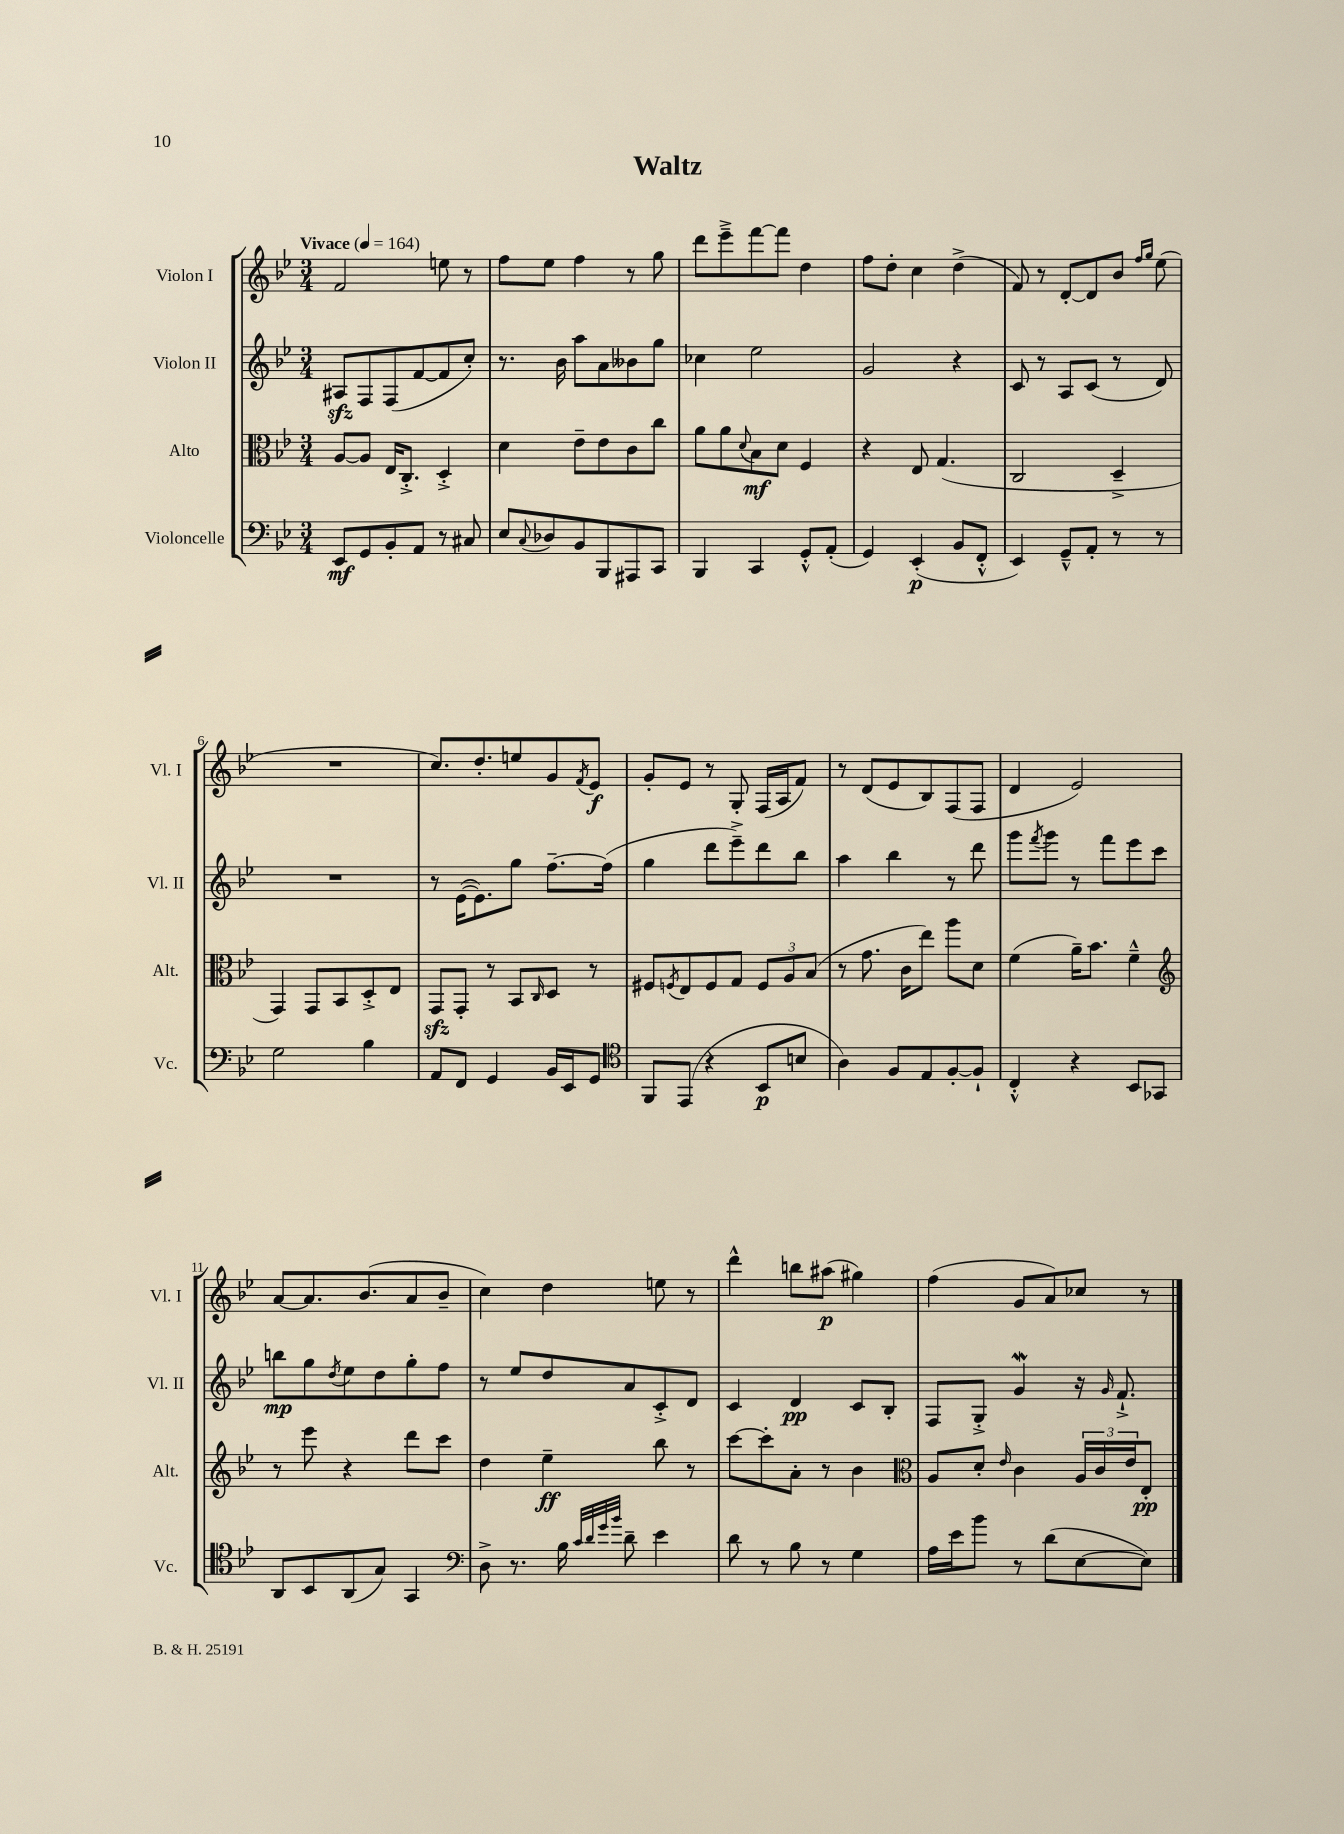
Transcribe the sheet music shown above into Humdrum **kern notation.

**kern	**dynam	**kern	**dynam	**kern	**dynam	**kern	**dynam
*part4	*part4	*part3	*part3	*part2	*part2	*part1	*part1
*staff4	*staff4	*staff3	*staff3	*staff2	*staff2	*staff1	*staff1
*I"Violoncelle	*	*I"Alto	*	*I"Violon II	*	*I"Violon I	*
*I'Vc.	*	*I'Alt.	*	*I'Vl. II	*	*I'Vl. I	*
*clefF4	*	*clefC3	*	*clefG2	*	*clefG2	*
*k[b-e-]	*	*k[b-e-]	*	*k[b-e-]	*	*k[b-e-]	*
*M3/4	*	*M3/4	*	*M3/4	*	*M3/4	*
*MM164	*	*MM164	*	*MM164	*	*MM164	*
=1	=1	=1	=1	=1	=1	=1	=1
!	!	!	!	!	!	!LO:TX:a:B:t=Vivace	!
8EE-/L	mf	[8A/L	.	8A#Xzz/L	.	2f/	.
8GG/	.	8A/J]	.	8F/	.	.	.
8BB-'/	.	16E-/KL	.	(8F/	.	.	.
.	.	8.C'^/J	.	.	.	.	.
8AA/J	.	.	.	[8f/	.	.	.
8r	.	4D'^/	.	8f/]	.	8een\	.
8C#X/	.	.	.	8cc'/J)	.	8r	.
=2	=2	=2	=2	=2	=2	=2	=2
8E-/L	.	4d\	.	8.r	.	8ff\L	.
8qqC/	.	.	.	.	.	.	.
8D-X/	.	.	.	.	.	8ee-\J	.
.	.	.	.	16b-\	.	.	.
8BB-/	.	8e-~\L	.	8aa\L	.	4ff\	.
8BBB-/	.	8e-\	.	8a\	.	.	.
8AAA#X/	.	8c\	.	8b--X\	.	8r	.
8CC/J	.	8cc\J	.	8gg\J	.	8gg\	.
=3	=3	=3	=3	=3	=3	=3	=3
4BBB-/	.	8a\L	.	4cc-X\	.	8ddd\L	.
.	.	8a\	.	.	.	8eee-~^\	.
.	.	8qqd/	.	.	.	.	.
4CC/	.	8B-\	mf	2ee-\	.	[8fff\	.
.	.	8d\J	.	.	.	8fff\J]	.
8GG'^^/L	.	4F/	.	.	.	4dd\	.
(8AA'/J	.	.	.	.	.	.	.
=4	=4	=4	=4	=4	=4	=4	=4
4GG/)	.	4r	.	2g/	.	8ff\L	.
.	.	.	.	.	.	8dd'\J	.
(4EE-'/	p	8E-/	.	.	.	4cc\	.
.	.	(4.G/	.	.	.	.	.
8BB-/L	.	.	.	4r	.	(4dd^\	.
8FF'^^/J	.	.	.	.	.	.	.
=5	=5	=5	=5	=5	=5	=5	=5
4EE-/)	.	2C/	.	8c/	.	8f/)	.
.	.	.	.	8r	.	8r	.
8GG~^^/L	.	.	.	8A/L	.	[8d'/L	.
8AA'/J	.	.	.	(8c/J	.	8d/]	.
8r	.	4D~^/	.	8r	.	8b-/J	.
.	.	.	.	.	.	16qqff/LL	.
.	.	.	.	.	.	16qqgg/JJ	.
8r	.	.	.	8d/)	.	(8ee-\	.
!!LO:LB:g=z
=6	=6	=6	=6	=6	=6	=6	=6
2G\	.	4GG/)	.	2.r	.	2.r	.
.	.	8GG/L	.	.	.	.	.
.	.	8BB-/	.	.	.	.	.
4B-\	.	8D'^/	.	.	.	.	.
.	.	8E-/J	.	.	.	.	.
=7	=7	=7	=7	=7	=7	=7	=7
8AA/L	.	8GGzz/L	.	8r	.	8.cc/L)	.
8FF/J	.	8GG'/J	.	([16e-\KL	.	.	.
.	.	.	.	8.e-\])	.	8.dd'/	.
4GG/	.	8r	.	.	.	.	.
.	.	8BB-/L	.	8gg\J	.	8een/	.
.	.	16qqC/	.	.	.	.	.
16BB-/LL	.	8D/J	.	[8.ff~\L	.	8g/	.
16EE-/J	.	.	.	.	.	.	.
.	.	.	.	.	.	8qf/	.
8GG/J	.	8r	.	.	.	8e-/J	f
.	.	.	.	(16ff\Jk]	.	.	.
=8	=8	=8	=8	=8	=8	=8	=8
*clefC4	*	*	*	*	*	*	*
8FF/L	.	8F#X/L	.	4gg\	.	8g'/L	.
.	.	8qFn/	.	.	.	.	.
(8EE-/J	.	8E-/	.	.	.	8e-/J	.
4r	.	8F/	.	8ddd\L	.	8r	.
.	.	8G/J	.	8eee-~^\)	.	8G'/	.
8BB-/L	p	12F/L	.	8ddd\	.	(16F/LL	.
.	.	.	.	.	.	16A/J	.
.	.	12A/	.	.	.	.	.
8Bn/J	.	.	.	8bb-\J	.	8f/J)	.
.	.	(12B-/J	.	.	.	.	.
=9	=9	=9	=9	=9	=9	=9	=9
4A\)	.	8r	.	4aa\	.	8r	.
.	.	8.g\	.	.	.	(8d/L	.
8F/L	.	.	.	4bb-\	.	8e-/	.
.	.	16c\KL	.	.	.	.	.
8E-/	.	8ee-\J)	.	.	.	8B-/)	.
[8F'/	.	8aa\L	.	8r	.	(8F/	.
8F`/J]	.	8d\J	.	8ddd\	.	8F/J	.
=10	=10	=10	=10	=10	=10	=10	=10
4C'^^/	.	(4f\	.	8ggg\L	.	4d/	.
.	.	.	.	8qfff/	.	.	.
.	.	.	.	8ggg\J	.	.	.
4r	.	16a~\KL)	.	8r	.	2e-/)	.
.	.	8.b-\J	.	.	.	.	.
.	.	.	.	8fff\L	.	.	.
8BB-/L	.	4f~^^\	.	8eee-\	.	.	.
8GG-X/J	.	.	.	8ccc\J	.	.	.
!!LO:LB:g=z
=11	=11	=11	=11	=11	=11	=11	=11
*	*	*clefG2	*	*	*	*	*
8AA/L	.	8r	.	8bbn\L	mp	[8a/L	.
8BB-/	.	8eee-\	.	8gg\	.	8.a/]	.
.	.	.	.	8qdd/	.	.	.
(8AA/	.	4r	.	8ee-\	.	.	.
.	.	.	.	.	.	(8.b-/	.
8G/J)	.	.	.	8dd\	.	.	.
4GG/	.	8ddd\L	.	8gg'\	.	8a/	.
.	.	8ccc\J	.	8ff\J	.	8b-~/J	.
=12	=12	=12	=12	=12	=12	=12	=12
*clefF4	*	*	*	*	*	*	*
8D^\	.	4dd\	.	8r	.	4cc\)	.
8.r	.	.	.	8ee-/L	.	.	.
.	.	4ee-~\	ff	8dd/	.	4dd\	.
16B-\	.	.	.	.	.	.	.
32qqc/LLL	.	.	.	.	.	.	.
32qqd/	.	.	.	.	.	.	.
32qqg/	.	.	.	.	.	.	.
32qqb-/JJJ	.	.	.	.	.	.	.
8d~\	.	.	.	8a/	.	.	.
4e-\	.	8bb-\	.	8c'^/	.	8een\	.
.	.	8r	.	8d/J	.	8r	.
=13	=13	=13	=13	=13	=13	=13	=13
8d\	.	[8ccc\L	.	4c/	.	4ddd^^\	.
8r	.	8ccc'\]	.	.	.	.	.
8B-\	.	8a'\J	.	4d/	pp	8bbn\L	.
8r	.	8r	.	.	.	(8aa#X\J	p
4G\	.	4b-\	.	8c/L	.	4gg#X\)	.
.	.	.	.	8B-'/J	.	.	.
=14	=14	=14	=14	=14	=14	=14	=14
*	*	*clefC3	*	*	*	*	*
16A\LL	.	8A/L	.	8F/L	.	(4ff\	.
16e-\J	.	.	.	.	.	.	.
8b-\J	.	8d'/J	.	8G'^/J	.	.	.
.	.	16qqe-/	.	.	.	.	.
8r	.	4c\	.	4gW/	.	8g/L	.
(8d\L	.	.	.	.	.	8a/)	.
[8E-\	.	24A/LL	.	16r	.	8cc-X/J	.
.	.	24c/	.	.	.	.	.
.	.	.	.	16qqg/	.	.	.
.	.	.	.	8.f`^/	.	.	.
.	.	24e-/J	.	.	.	.	.
8E-\J])	.	8E-'/J	pp	.	.	8r	.
==	==	==	==	==	==	==	==
*-	*-	*-	*-	*-	*-	*-	*-
